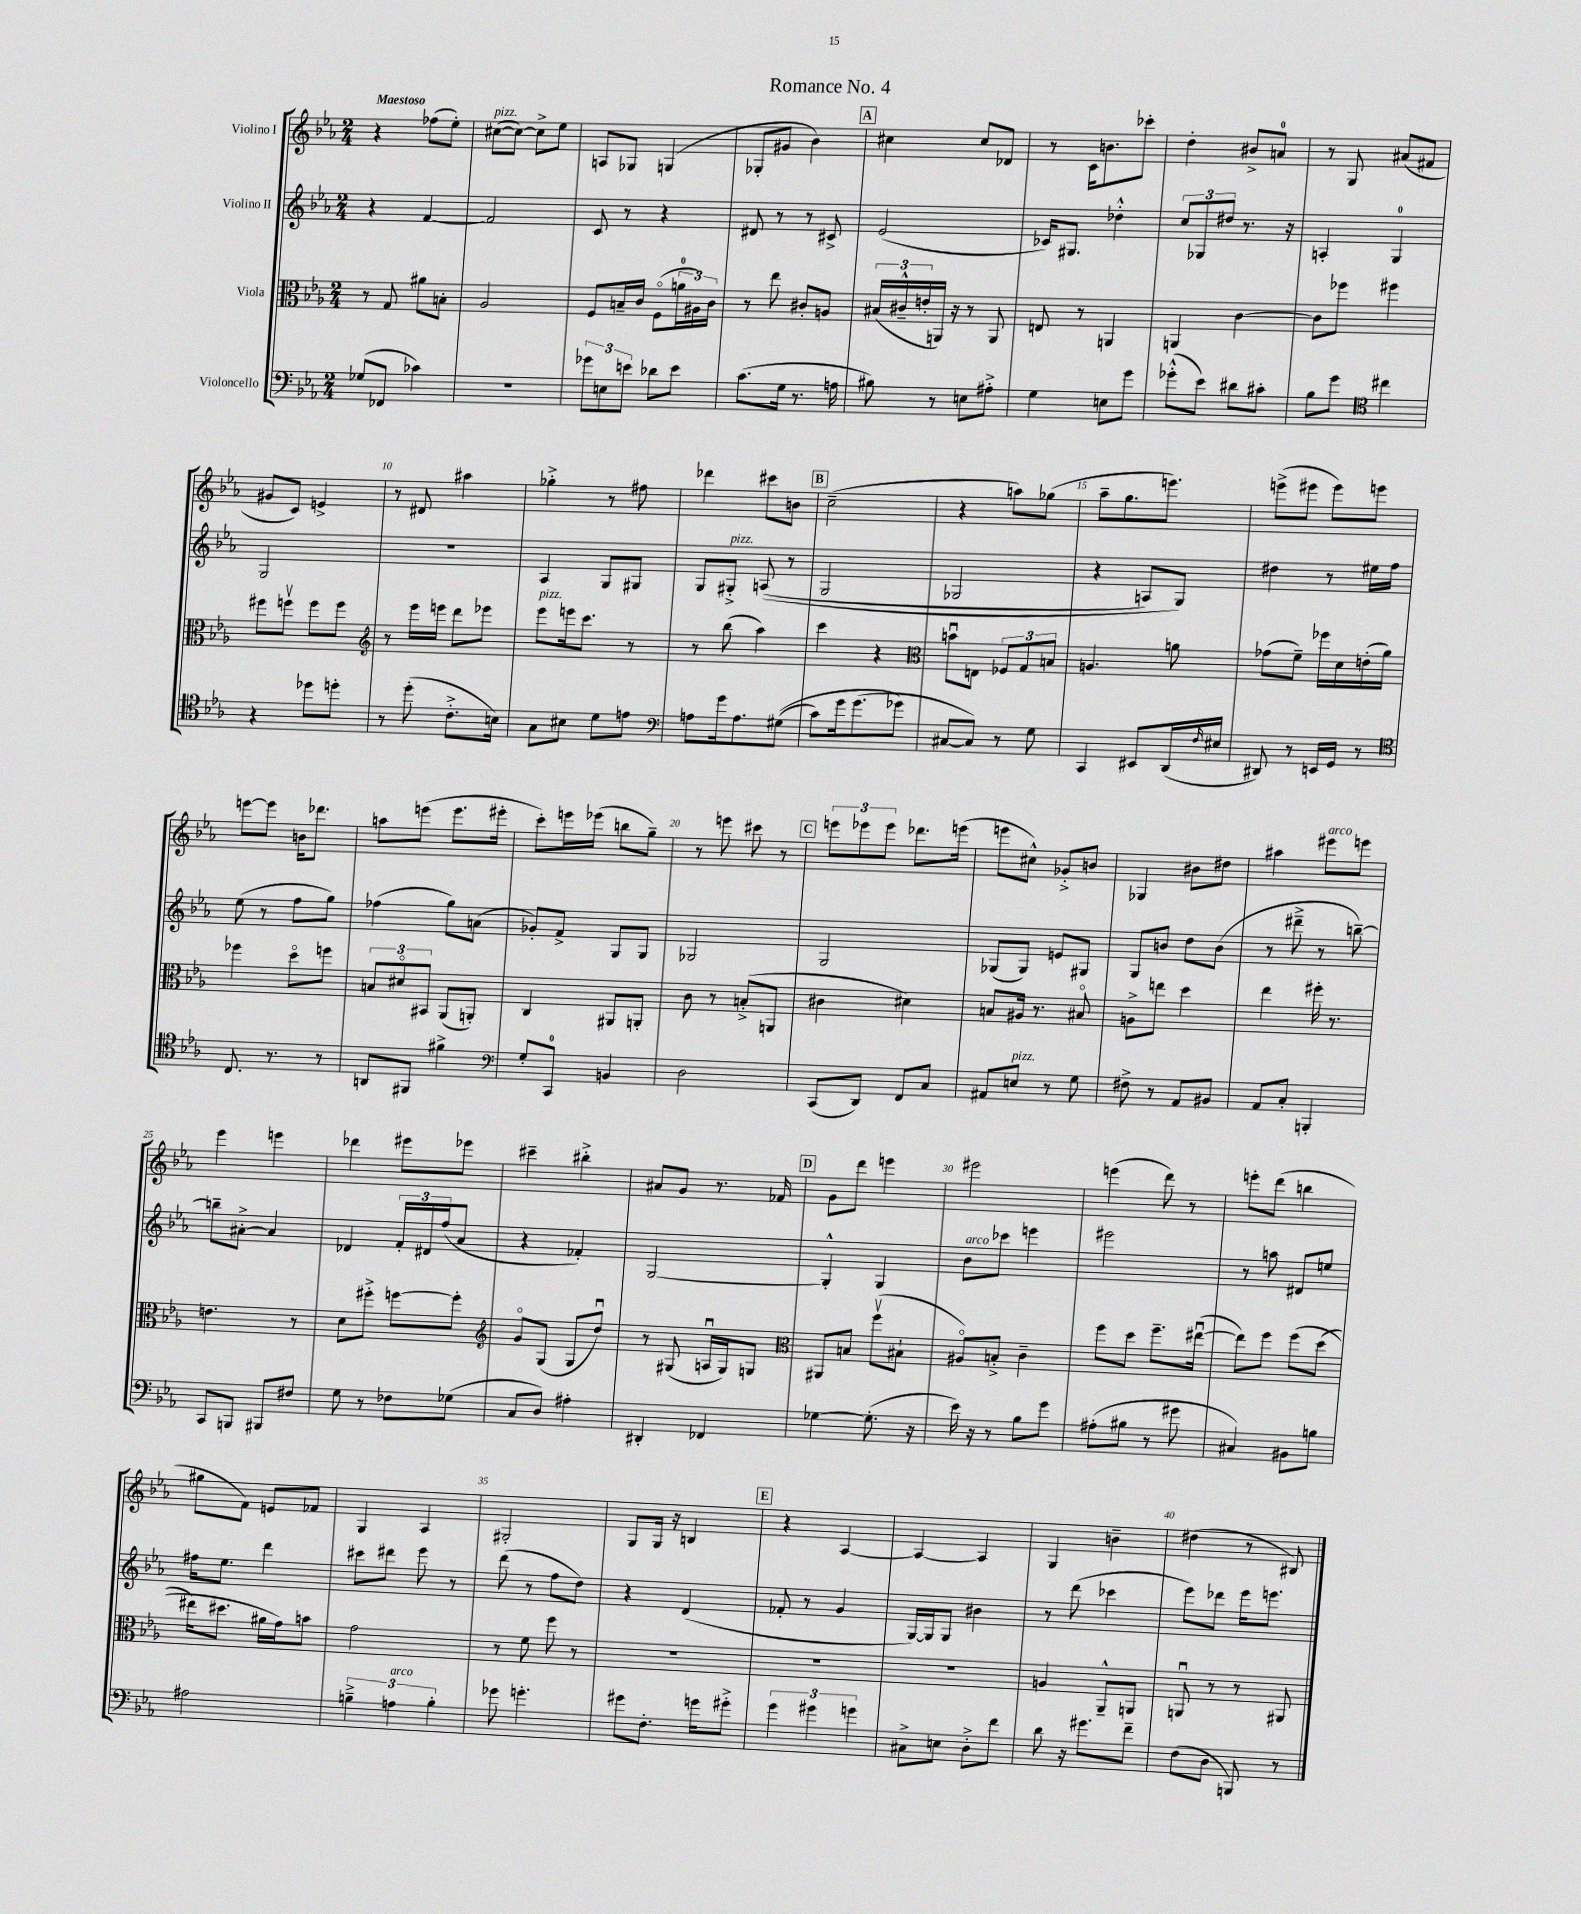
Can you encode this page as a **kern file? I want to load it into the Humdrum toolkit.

**kern	**kern	**kern	**kern
*staff4	*staff3	*staff2	*staff1
*clefF4	*clefC3	*clefG2	*clefG2
*k[b-e-a-]	*k[b-e-a-]	*k[b-e-a-]	*k[b-e-a-]
*M2/4	*M2/4	*M2/4	*M2/4
(8G-	8r	4r	4r
8FF-	8G	.	.
4c-)	8a#	[4f	(8ff-
.	8B'	.	8ee-')
=	=	=	=
2r	2A-	2f]	([8cc#
.	.	.	8cc#_)
.	.	.	8cc#^]
.	.	.	8ee-
=	=	=	=
12g-	8F	8c	8A
12E	.	.	.
.	16B~	8r	8G-
12e	.	.	.
.	16c	.	.
8d-	(8Fo	4r	(4G
8e	24a	.	.
.	24A#)	.	.
.	24c	.	.
=	=	=	=
(8.c	8r	8d#	8G-'
.	8ee-	8r	8g#
16G	.	.	.
8.r	8c#'	8r	4b-)
.	8A	8c#^	.
16A	.	.	.
=	=	=	=
8B#)	(24B#	(2e-	4cc#
.	24c#~^^	.	.
.	24e'	.	.
8r	16AA)	.	.
.	16r	.	.
8E	8r	.	8cc#
8A#'^	8AA	.	8d-
=	=	=	=
4G	8E	16c-)	8r
.	.	8.G#	.
.	8r	.	16c
.	.	.	8.b
8E	4AA	4dd-'^^	.
8g	.	.	8ccc-'
=	=	=	=
(8g-'^^	4AA	12cc	4dd'
.	.	12G-	.
8e-)	.	.	.
.	.	12dd#	.
8d#	[4c	8.r	8b#^
8c#'	.	.	8a
.	.	16r	.
=	=	=	=
8B-	8c]	4A'	8r
8g	8ff-	.	8G
*clefC4	*	*	*
4cc#	4ff#	4G	(8a#
.	.	.	8f#
=	=	=	=
4r	8ff#	2G	8g#
.	8ffv	.	8c)
8dd-	8ff	.	4e^
8dd'	8ff	.	.
=	=	=	=
*	*clefG2	*	*
8r	8r	2r	8r
(8dd'	16eee-	.	8d#
.	16eee	.	.
8.c'^	8ddd	.	4aa#
.	8eee-	.	.
16B)	.	.	.
=	=	=	=
8G	8eee-	4A-	4gg-'^
8B#	16eee	.	.
.	8.ccc	.	.
8d	.	8G	8r
8e	8r	8G#	8ff#
=	=	=	=
*clefF4	*	*	*
8A	8r	8G	4ddd-
16g	(8bb-	8G#'^	.
8.A	.	.	.
.	4aa-)	&((8A	8ccc#
&((8G#	.	8r	8b
=	=	=	=
8c)	4ccc	2G	(2cc~
16g	.	.	.
(8.g	.	.	.
.	4r	.	.
8g-&)	.	.	.
=	=	=	=
*	*clefC3	*	*
[8C#	8bu	2G-	4r
8C#])	8E	.	.
8r	12F-	.	8aa)
.	12G	.	.
8G	.	.	(8gg-
.	12B	.	.
=	=	=	=
4CC	4.A	4r	8aa-~
.	.	.	8.gg
8EE#	.	8A)	.
.	.	.	8.eee)
(16DD	8a	8G&)	.
16qqF	.	.	.
16E#	.	.	.
=	=	=	=
8DD#)	(8g-	4dd#	(8eee^
8r	8f~)	.	8eee#
16EE	16ff-	8r	8eee#)
16GG	16d	.	.
8r	(16e'	16ee#	8eee
.	16a-)	16ff	.
=	=	=	=
*clefC4	*	*	*
8.C	4ff-	(8ee-	[8eee
.	.	8r	8eee]
8.r	.	.	.
.	8ddo	8ff	16b
.	.	.	8.ddd-
8r	8ff	8gg)	.
=	=	=	=
8AA	12B	(4ff-	8aa
.	12d#o	.	.
8FF#	.	.	(8eee
.	12BB#	.	.
4f#^	(8AA-	8gg)	8.eee
.	8AA')	(8a	.
.	.	.	16eee#'
=	=	=	=
*clefF4	*	*	*
8G'	4C	8g-')	8ccc')
8CC	.	8f^	16eee
.	.	.	(16eee-
4BB	8AA#	8G	8bb
.	8AA'	8G	8gg~)
=	=	=	=
2D	8c	2G-	8r
.	8r	.	8eee
.	(8B'^	.	8ccc#
.	8AA	.	8r
=	=	=	=
(8CC	4c#	2G	12eee
.	.	.	12eee-
8DD)	.	.	.
.	.	.	12eee-
8FF	4d#)	.	8.ddd-
8C	.	.	.
.	.	.	(16eee
=	=	=	=
8AA#	8B	(8G-	8eee
8E	16A#	8G-)	8cc#^^)
.	8.r	.	.
8r	.	8e	8g-'^
8G	8B#o	8G#	8b
=	=	=	=
8F#^	8A^	8G	4G-
8r	8ee	8b	.
8AA-	4dd	8dd	8b#
8BB#	.	(8b	8dd#
=	=	=	=
8AA-	4ee-	8r	4aa#
8C'	.	8ddd#~^	.
4BBB'	16ff#'	8r	8eee#
.	8.r	.	.
.	.	[8bb~)	8eee
=	=	=	=
8CC	4.e	8bb~]	4eee-
8BBB	.	[8a#'^	.
8BBB#	.	4a#]	4eee
8F#	8r	.	.
=	=	=	=
8G	8d	4d-	4ddd-
8r	8ff#'^	.	.
8F-	[8ff	24f'	8eee#
.	.	24d#	.
.	.	(24ff	.
(8G-	8ff']	8a-	8eee-
=	=	=	=
*	*clefG2	*	*
8C	8go	4r	4ccc#~
8D)	(8G	.	.
4A#'	8G	4f-')	4bb#'^
.	8ddu)	.	.
=	=	=	=
4DD#'	8r	[2G	8a#
.	(8G#	.	8g
4FF-	16Au	.	8.r
.	16G#)	.	.
.	8G	.	.
.	.	.	16f-
=	=	=	=
*	*clefC3	*	*
[4G-	8AA#	4G'^^]	8g
.	8B	.	8ddd
(8.G-']	(8ffv	4G	4eee
.	8B#`	.	.
16r	.	.	.
=	=	=	=
16e-)	8A#o)	8b-	2eee#
16r	.	.	.
8r	8B'^	8ccc-	.
8B-	4c~	4eee	.
8g	.	.	.
=	=	=	=
(8A#'	8ff	2eee#	(4eee
8B#	8dd	.	.
8r	8.ff~	.	8ddd)
8g#	.	.	8r
.	([16ee#u	.	.
=	=	=	=
4C#)	8ee#])	8r	8eee'
.	8ff	8aa	(8ddd
8BB#	&(8ff	8d#	4bb
8B	(8dd	8ee	.
=	=	=	=
2A#	16ee#)	16ff#	8gg#
.	8.dd#	8.ee-	.
.	.	.	8f)
.	16a#	4ddd	8e
.	16g&)	.	.
.	8b	.	8f-
=	=	=	=
6B~^	2g	8ccc#	4G
.	.	8ddd#	.
6A	.	.	.
.	.	8eee-	4A-
6B'	.	.	.
.	.	8r	.
=	=	=	=
8g-	8r	(8ddd	2G#'
4.g'	8f	8r	.
.	8ff	8ff	.
.	8r	8dd)	.
=	=	=	=
8g#	2r	4r	8G
8.F'	.	.	16G
.	.	.	16r
.	.	(4d	4B
16g	.	.	.
8g#'^	.	.	.
=	=	=	=
6g	2r	8f-'	4r
.	.	8r	.
6g#	.	.	.
.	.	4g	[4A-
6g	.	.	.
=	=	=	=
8C#^	2r	[16G)	4A-_
.	.	16G]	.
8E	.	8G	.
8D'^	.	4b#	4A-]
8f	.	.	.
=	=	=	=
8d	4A	8r	4G
16r	.	(8ddd	.
8.g#	.	.	.
.	8AA-~^^	4ccc-	4b~
8f~	8AA	.	.
=	=	=	=
(8F	8AAu	8eee-)	(4dd#
8D	8r	8ddd-	.
8BBB)	8r	16eee-	8r
.	.	8.eee	.
8r	8AA#	.	8B#)
==	==	==	==
*-	*-	*-	*-
